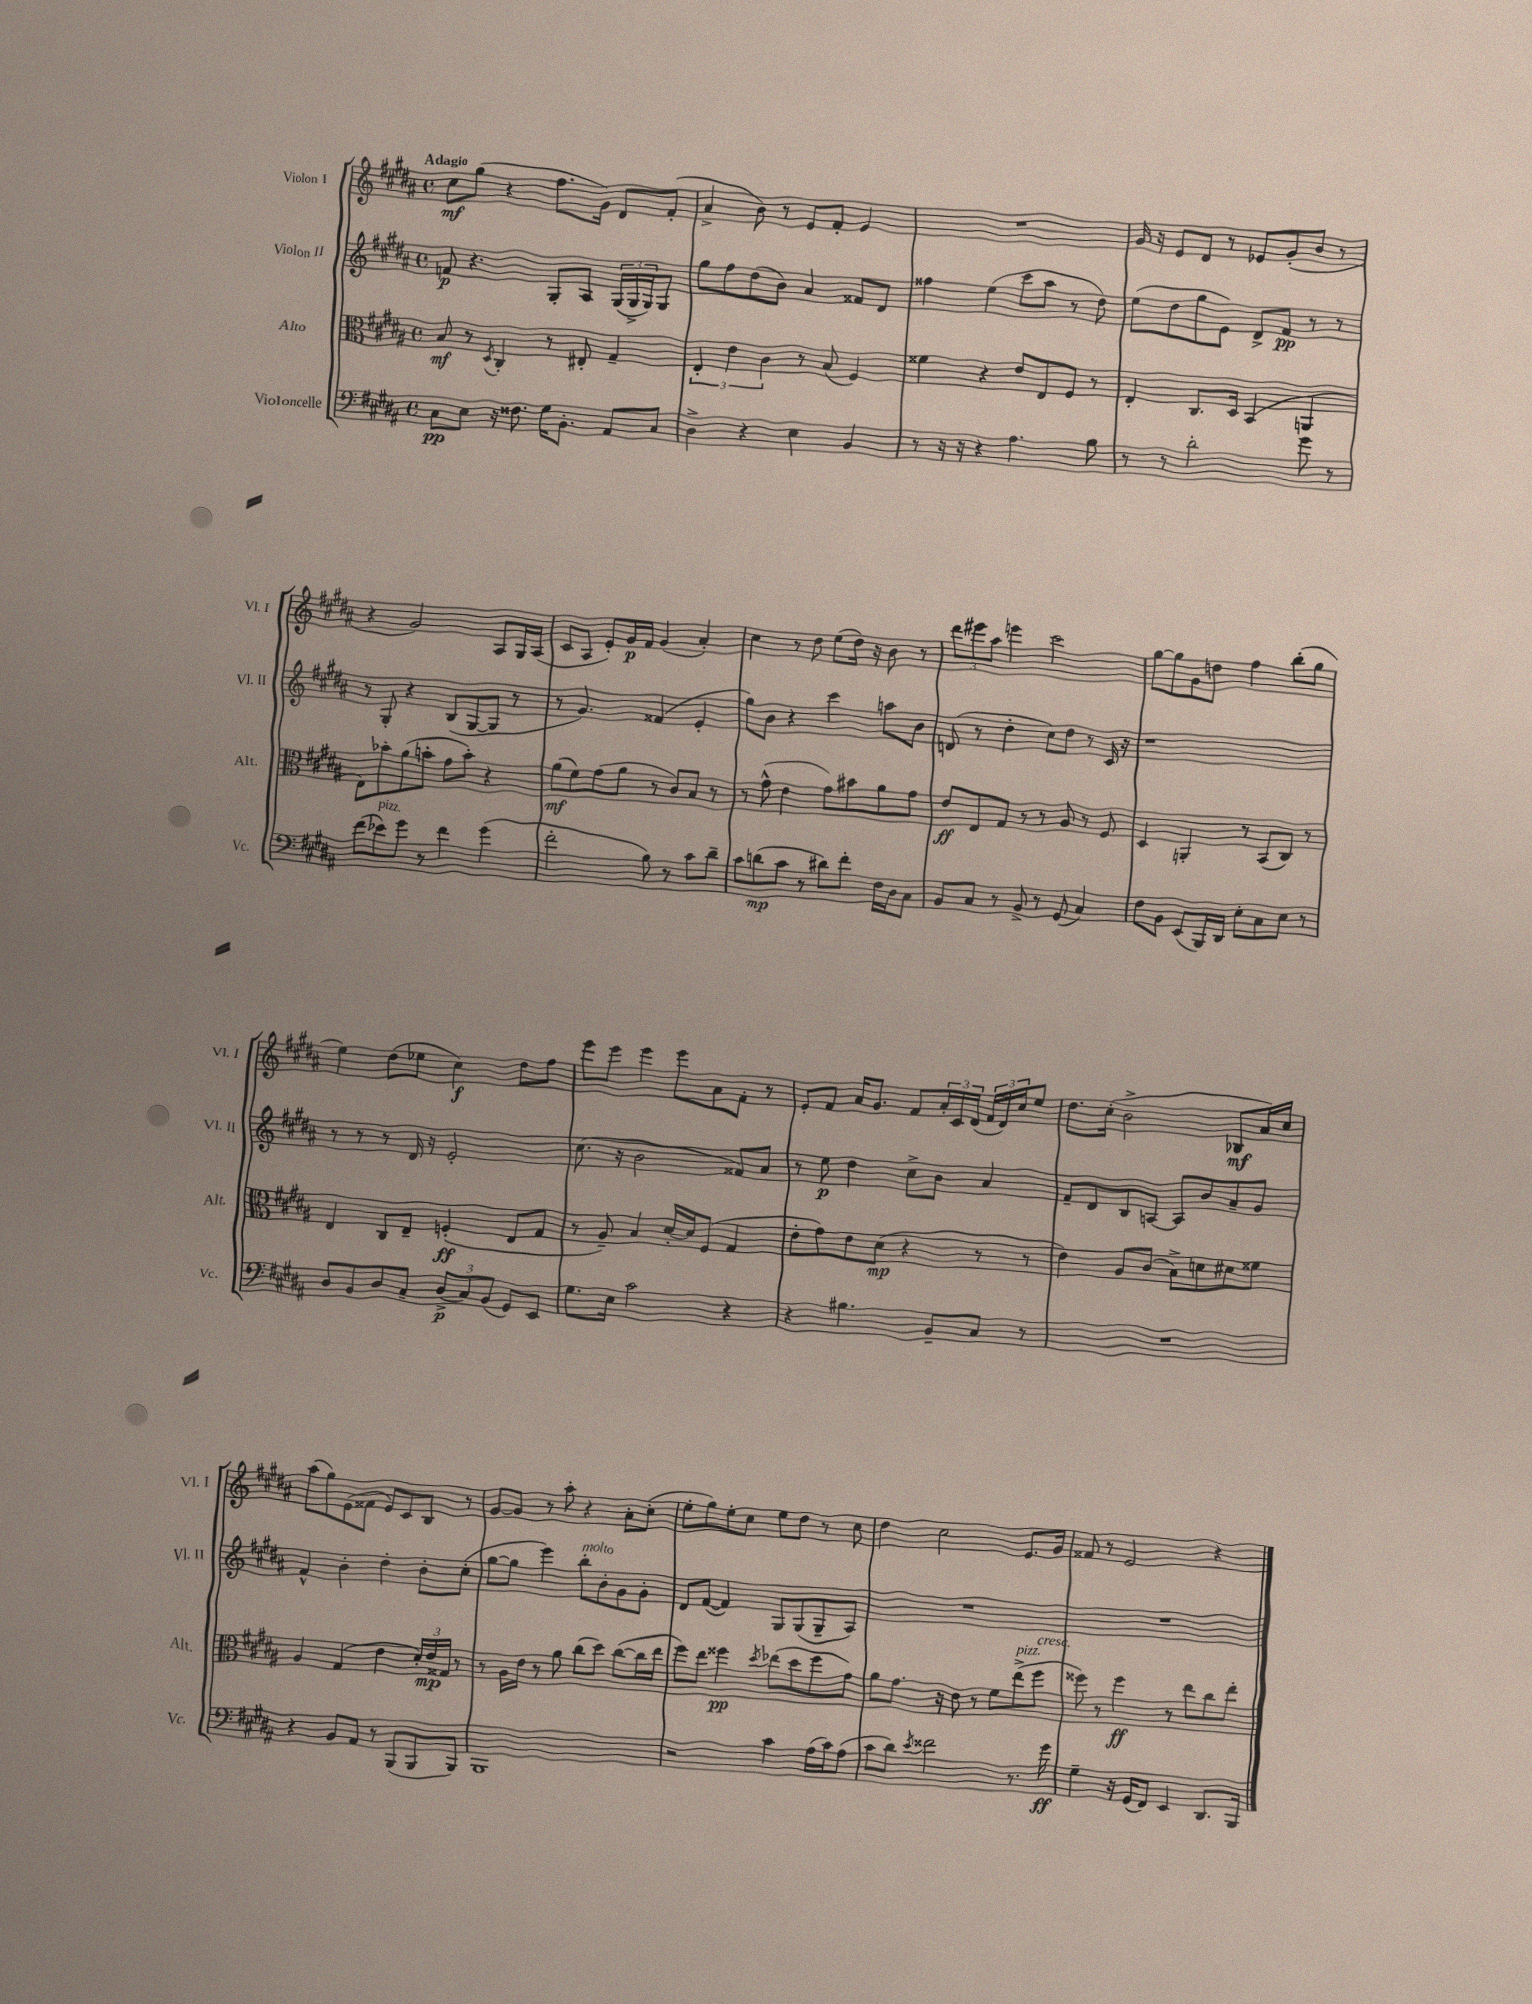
<<
\new StaffGroup <<
\new Staff = "s0" \with { instrumentName = "Violon I" shortInstrumentName = "Vl. I" } {
    \clef treble \key b \major \defaultTimeSignature \time 4/4 \tempo "Adagio"
    cis''8\mf gis''8( r4 fis''8. gis'16) dis'8 fis'8-.( |
    ais'4-> b'8) r8 e'8 fis'8-. e'4 |
    R1 |
    gis'16 r16 e'8 dis'8 r8 ees'8 gis'8-.( b'8 r8 |
    r4 gis'2) ais8 gis16 ais16( |
    cis'8 ais8 e'8-.) gis'16\p fis'16 gis'4( ais'4-.) |
    cis''4 r8 dis''8 e''8( dis''16) r16 b'8 r8 |
    \tuplet 3/2 { dis'''8 eis'''8 ais''8 } e'''4 cis'''2 |
    gis''8~ gis''8 gis'8 d''8 fis''4 b''8-.( gis''8 |
    e''4) dis''8( ees''8 cis''4\f) dis''8 fis''8 |
    e'''8 e'''8 e'''4 e'''8 ais'8 fis'8-. r8 |
    e'8-. fis'8 ais'16 gis'8. fis'8 \tuplet 3/2 { ais'16-. cis'16 dis'16( } \tuplet 3/2 { fis'16 dis'16) cis''16 } e''8 |
    dis''8. cis''16-.( b'2-> bes8\mf ais'16) cis''16 |
    ais''8( gis''8) e'8( fisis'8 e'8) cis'8 b8 r8 |
    gis'8~ gis'8 r8 ais''8-. r4 ais'8-. cis''8-.( |
    e''8-. gis''8) e''8-. cis''8 e''8 dis''8 r8 cis''8 |
    dis''4 cis''2 e'8. gis'16 |
    fisis'8 r8 e'2 r4 \bar "|." |
}
\new Staff = "s1" \with { instrumentName = "Violon II" shortInstrumentName = "Vl. II" } {
    \clef treble \key b \major \defaultTimeSignature \time 4/4
    f'8\p r4. gis8-. ais8 \tuplet 3/2 { gis16( gis16-> gis16) } gis8 |
    gis''8 fis''8 dis''8( b'8) ais'4 fisis'8 dis'8 |
    fisis''4 e''4( cis'''8 ais''8 r8 dis''8) |
    e''8( dis''8 gis''8 e'8) dis'8-> fis'8\pp r8 r8 |
    r8 gis8-. r4 b8( gis8~ gis8 r8 |
    r8 gis'4.) fisis'4( e'4-. |
    gis''8) b'8 r4 cis'''4 a''8 b'8 |
    d'8( r8 dis''4-. cis''8) dis''8 r8 cis'16 r16 |
    r1 |
    r8 r8 r8 dis'16 r16 e'2-. |
    cis''8.( r16 b'2 fisis'8) ais'8 |
    r8 e''8\p dis''4 cis''8-> b'8 ais'4 |
    fis'8-- dis'8 b8 a8~ a8 b'8 ais'8-- gis'8 |
    fis'4-^ b'4-. dis''4-. b'8-. cis''8-.( |
    gis''8~ gis''8 e'''4) b''8-.^\markup { \italic "molto" } b'8-. gis'8 gis'8-. |
    dis'8 fis'8~( fis'4) gis8 gis8( gis8-- ais8) |
    R1 |
    R1 \bar "|." |
}
\new Staff = "s2" \with { instrumentName = "Alto" shortInstrumentName = "Alt." } {
    \clef alto \key b \major \defaultTimeSignature \time 4/4
    b8\mf r8 \acciaccatura { dis8 } cis4-. r8 eis8-. gis4-- |
    \tuplet 3/2 { e4-. e'4 cis'4 } r8 b8( fis4) |
    fisis'4 r4 e'8 e8 fis8 r8 |
    e4-. cis8. dis16 b,4( a,4 |
    e8) bes'8-. ais'8( b'8-. gis'8 b'8-.) r4 |
    ais'8\mf( fis'8) gis'8( ais'8 r8 cis'8) b8 r8 |
    r8 gis'8-^( e'4 gis'8) bis'8 ais'8 gis'8 |
    e'8\ff e8 gis8 r8 r8 ais8 r8 fis8 |
    dis4 a,4-. r8 b,8( cis8) r8 |
    e4 cis8 e8-- f4-.\ff( e8 gis8 |
    r8 ais8--) b4 dis'16~-. dis'16 fis8( gis4 |
    e'8-. gis'8) e'8 dis'8\mp( r4 r8 r8 |
    e'4) ais8 cis'8( b8->) d'8 dis'8 fisis'8 |
    ais4 gis4( e'4 \tuplet 3/2 { dis'16-.) e'16\mp gisis16 } r8 |
    r8 ais16 e'16 r8 ais'8 cis''8( dis''8) cis''8~( cis''16 e''16 |
    fis''8) e''8 fisis''4\pp \acciaccatura { dis''8 } ees''8( dis''8 fisis''8 gis'8) |
    ais'8 gis'8. r16 e'8 r8 fis'8 e''8->^\markup { \italic "pizz." }( fis''8^\markup { \italic "cresc." } |
    fisis''8) r8 fisis''4\ff r8 e''8 cis''8 e''8-. \bar "|." |
}
\new Staff = "s3" \with { instrumentName = "Violoncelle" shortInstrumentName = "Vc." } {
    \clef bass \key b \major \defaultTimeSignature \time 4/4
    cis8\pp e8 r16 fisis8. gis16 b,8.-. ais,8 cis8 |
    dis4-> r4 e4 b,4 |
    r8 r16 r16 r4 ais4. b8 |
    r8 r8 dis'2-. gis'8 r8 |
    fis'8( ees'8^\markup { \italic "pizz." }) gis'8 r8 fis'4 gis'4( |
    fis'2-. b8) r8 cis'8 dis'8-- |
    cis'8 d'8\mp( cis'8 r8 dis'8) fis'8-. fis16 dis16 cis8 |
    b,8 cis8 r8 b,8-> r8 gis,8( cis4) |
    fis8 b,8 e,8( b,,16) dis,16 e8-. cis8 e8 r8 |
    dis8 b,8 dis8 cis8-- \tuplet 3/2 { dis8->\p( cis8) b,8( } gis,8) e,8 |
    gis8. e16 cis'2 r4 |
    r4 bis4. b,8-- cis8 r8 |
    R1 |
    r4 b,8 ais,8 r8 b,,8( b,,8 b,,8) |
    b,,1 |
    r2 cis'4 ais16( cis'16) ais8( |
    cis'8 dis'8) \acciaccatura { e'8 } fisis'2 r8. gis'16\ff |
    gis4-- r16 gis,16( fis,8) e,4 dis,8. b,,16 \bar "|." |
}
>>
>>
\layout { \context { \Score \remove "Bar_number_engraver" } }
